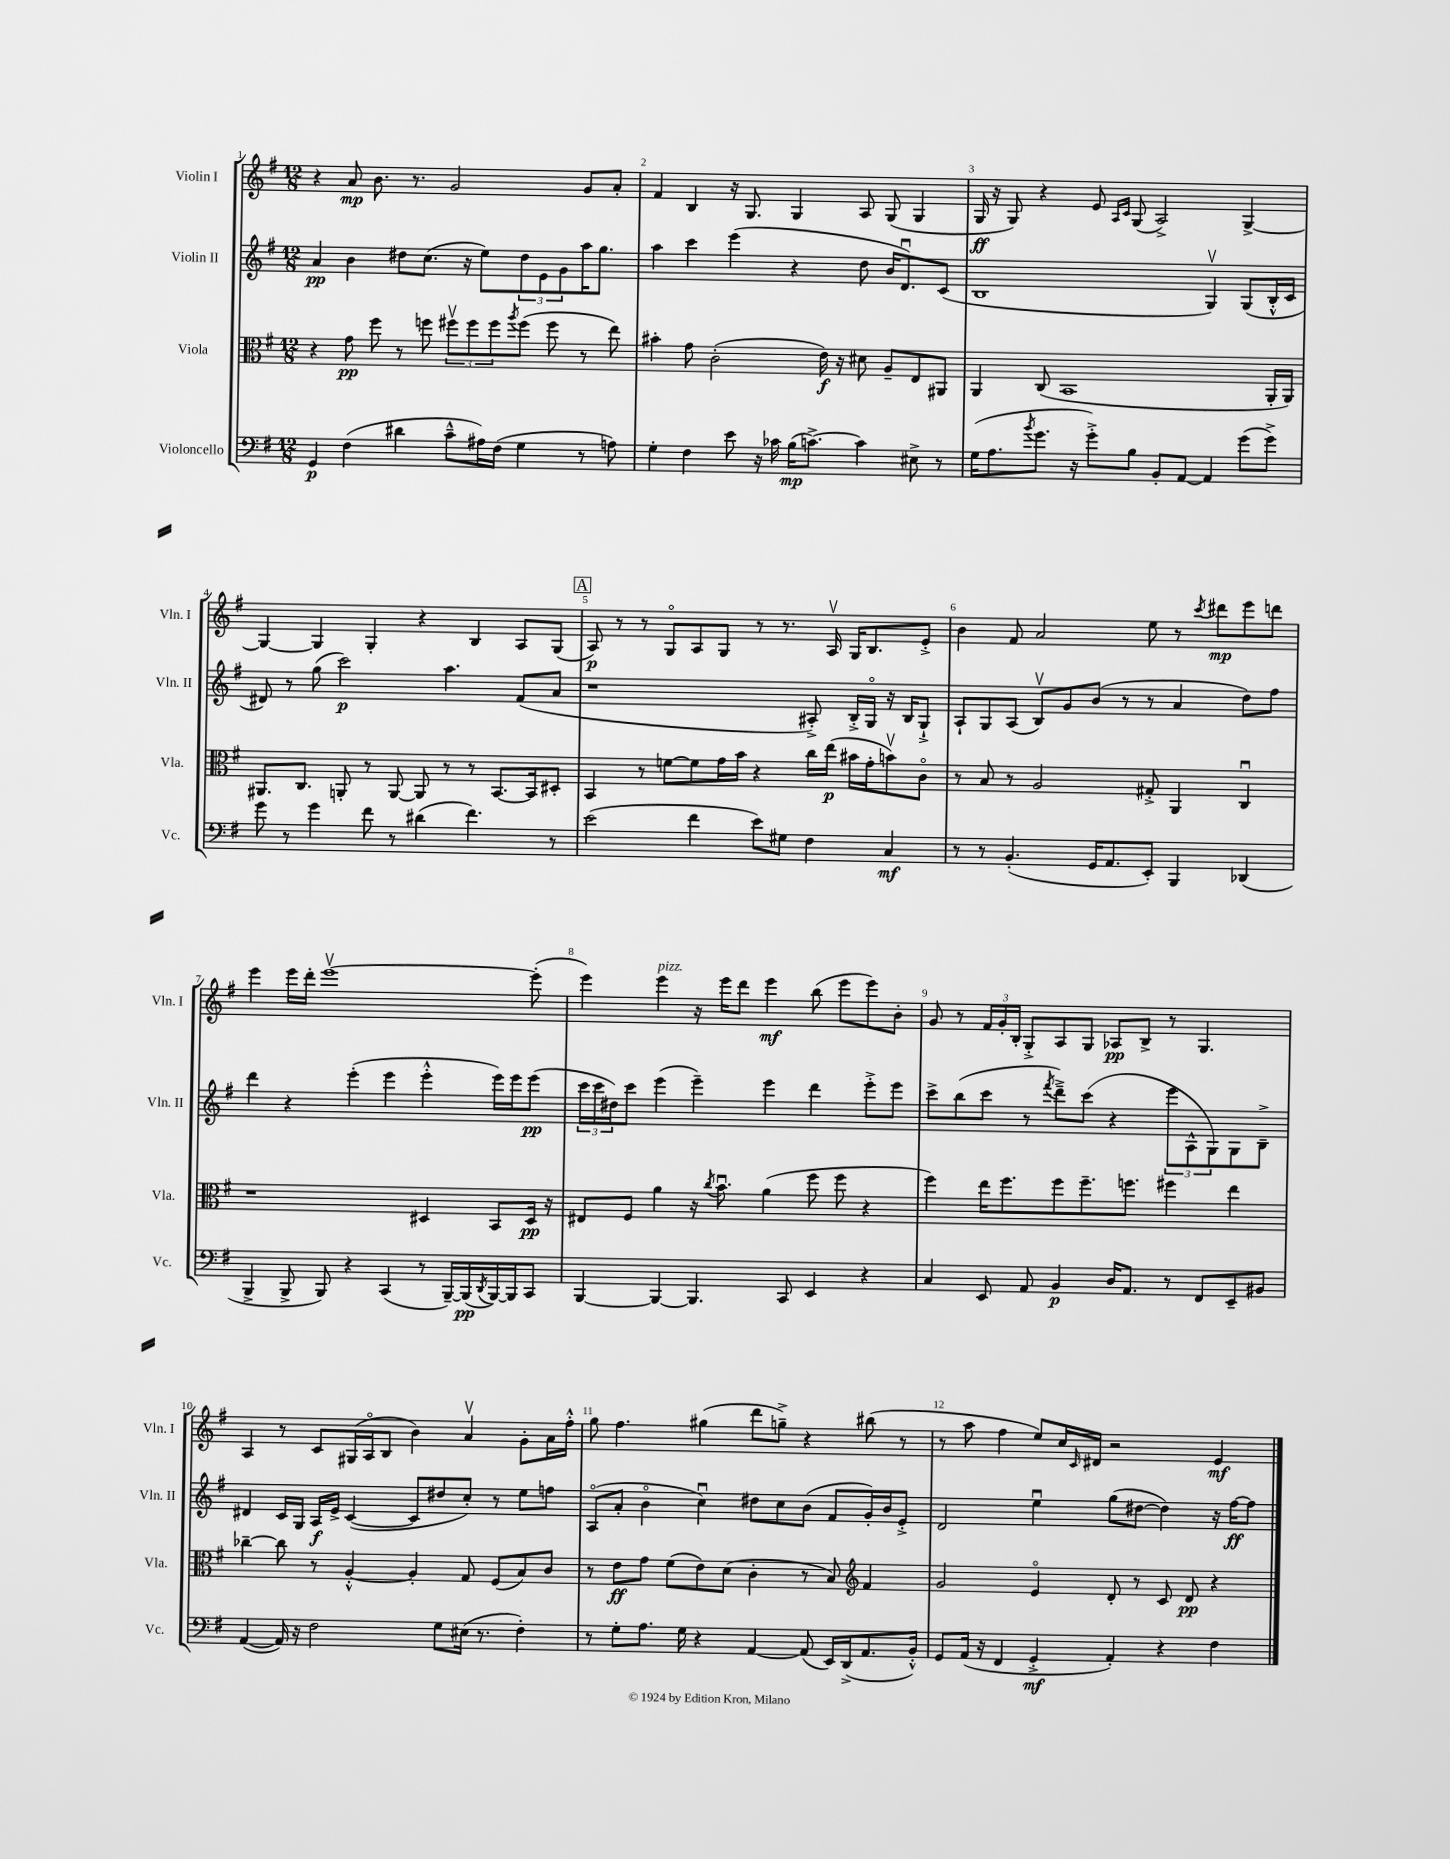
<<
\new StaffGroup <<
\new Staff = "s0" \with { instrumentName = "Violin I" shortInstrumentName = "Vln. I" } {
    \clef treble \key g \major \numericTimeSignature \time 12/8
    r4 a'8\mp b'8. r8. g'2 g'8 a'8-. |
    fis'4 b4 r16 g8. g4 a8 g8( g4 |
    g16\ff r16 g8) r4 e'8 \grace { a16 c'16 } g8( a2->) g4~-> |
    g4~ g4 g4-. r4 b4 a8 g8( |
    \mark \markup { \box "A" } a8\p) r8 r8 g8\flageolet a8 g8 r8 r8. a16\upbow g16 b8. e'8-.-> |
    b'4 fis'8 a'2 e''8 r8 \acciaccatura { c'''8 } dis'''8\mp e'''8 d'''8 |
    e'''4 e'''16 d'''16-. e'''1~\upbow e'''8-.( |
    e'''4) e'''4^\markup { \italic "pizz." } r16 e'''16 d'''8 e'''4\mf b''8( e'''8 e'''8) b'8-. |
    g'8 r8 \tuplet 3/2 { fis'16 g'16-. b16-. } g8-.-> a8 g8 aes8\pp b8-> r8 g4. |
    a4 r8 c'8 gis16( a16\flageolet b8 b'4) a'4\upbow g'8-. a'16 fis''16-.-^ |
    g''8 fis''4. gis''4( d'''8 g''8--->) r4 bis''8( r8 |
    r8 a''8 fis''4 e''8) c''16 \grace { c'16 } dis'16 r2 e'4\mf \bar "|." |
}
\new Staff = "s1" \with { instrumentName = "Violin II" shortInstrumentName = "Vln. II" } {
    \clef treble \key g \major \numericTimeSignature \time 12/8
    a'4\pp b'4 dis''8 c''8.( r16 e''8) \tuplet 3/2 { dis''8 e'8 g'8 } a''16 g''8. |
    a''4 c'''4 e'''4( r4 d''8 b'16 d'8.\downbow) c'8( |
    b1 g4\upbow) g8( b16-.-^ c'16 |
    dis'8) r8 g''8( c'''2\p) a''4. fis'8( a'8 |
    \mark \markup { \box "A" } r1 ais8-.->) b16-.-> g16\flageolet r16 b16 g8-!-> |
    a8-! g8 a8( b8\upbow) g'8 b'8( r8 r8 a'4 d''8) fis''8 |
    d'''4 r4 e'''4-.( e'''4 e'''4-.-^ e'''16) e'''16 e'''8\pp( |
    \tuplet 3/2 { c'''16 c'''16 dis''16) } c'''8 e'''4( e'''4--) e'''4 d'''4 e'''8-.-> e'''8 |
    c'''8-> b''8( c'''8 r8 \acciaccatura { fis'''8 } d'''8--->) c'''8( r4 \tuplet 3/2 { e'''8 a8-^ g8) } g8 b8---> |
    dis'4 c'16 g16 a16\f e'16-> c'4~( c'8 dis''8 c''8-.) r8 e''8 f''8 |
    a8\flageolet( a'8-. b'4\flageolet c''4\downbow) dis''8 c''8 b'8( fis'8 g'16-.) b'16 e'8-.-> |
    d'2 e''4\downbow g''8( dis''8~ dis''4) r16 fis''16~\ff fis''8 \bar "|." |
}
\new Staff = "s2" \with { instrumentName = "Viola" shortInstrumentName = "Vla." } {
    \clef alto \key g \major \numericTimeSignature \time 12/8
    r4 g'8\pp fis''8 r8 f''8 \tuplet 3/2 { fis''8\upbow fis''8 fis''8 } \acciaccatura { a''8 } fis''8( fis''8 r8 e''8) |
    bis'4-. g'8 c'2-.( e'16\f) r16 dis'8 a8-- e8 ais,8 |
    a,4 c8( b,1 a,16-. a,16) |
    ais,8. c8. a,8-. r8 a,8~ a,8 r8 r8 b,8.~ b,16 dis8-. |
    \mark \markup { \box "A" } b,4 r8 f'8~ f'8 g'16 b'16 r4 c''16 e''16\p( bis'16 g'16-. b'8\upbow) c'8\flageolet |
    r8 b8 r8 a2 gis8-.-> a,4 c4\downbow |
    r1 dis4 b,8 dis16\pp r16 |
    eis8 fis8 a'4 r16 \acciaccatura { c''8 } b'8.\downbow a'4( fis''8 fis''8 r4 |
    fis''4) e''16 fis''8. fis''8 fis''8.-- f''8. fis''4 e''4 |
    ces''4~-- ces''8 r8 a4~-.-^ a4-. g8 fis8( b8) c'8 |
    r8 e'8\ff g'8 fis'8( e'8) d'8( c'4-. r8 b8) \clef treble fis'4 |
    g'2 e'4\flageolet d'8-. r8 c'8 d'8\pp r4 \bar "|." |
}
\new Staff = "s3" \with { instrumentName = "Violoncello" shortInstrumentName = "Vc." } {
    \clef bass \key g \major \numericTimeSignature \time 12/8
    g,4\p fis4( dis'4 c'8---^ ais16) fis16( g4 r8 a8) |
    g4-. fis4 e'8 r16 ces'16 b16\mp( c'8.~->) c'4 eis8-> r8 |
    g16( a8. \acciaccatura { b'8 } g'8. r16 g'8-.->) b8 b,8-. a,8~ a,4 g'8( g'8->) |
    g'8 r8 g'4 fis'8 r8 dis'4( fis'4.) r8 |
    \mark \markup { \box "A" } e'2( fis'4 e'8) gis8 fis4 c4\mf |
    r8 r8 b,4.-.( g,16 a,8. e,8-.) b,,4 des,4( |
    b,,4-> b,,8-> b,,8) r4 c,4( r8 b,,16~--) b,,16\pp( \acciaccatura { d,8 } b,,16~) b,,16 c,8 |
    b,,4~ b,,4~ b,,4. c,8 e,4 r4 |
    c4 e,8 a,8 b,4\p d16 a,8. r8 fis,8 e,8-- bis,8 |
    a,4~( a,16) r16 fis2 g8 eis16( r8. fis4-.) |
    r8 g8-. a8. g16 r4 a,4~ a,8( e,16) d,16->( a,8. b,16-.-^) |
    g,8 a,16( r16 fis,4 g,4-.->\mf a,4-.) r4 fis4 \bar "|." |
}
>>
>>
\layout { \context { \Score \override BarNumber.break-visibility = ##(#f #t #t) barNumberVisibility = #all-bar-numbers-visible } }
